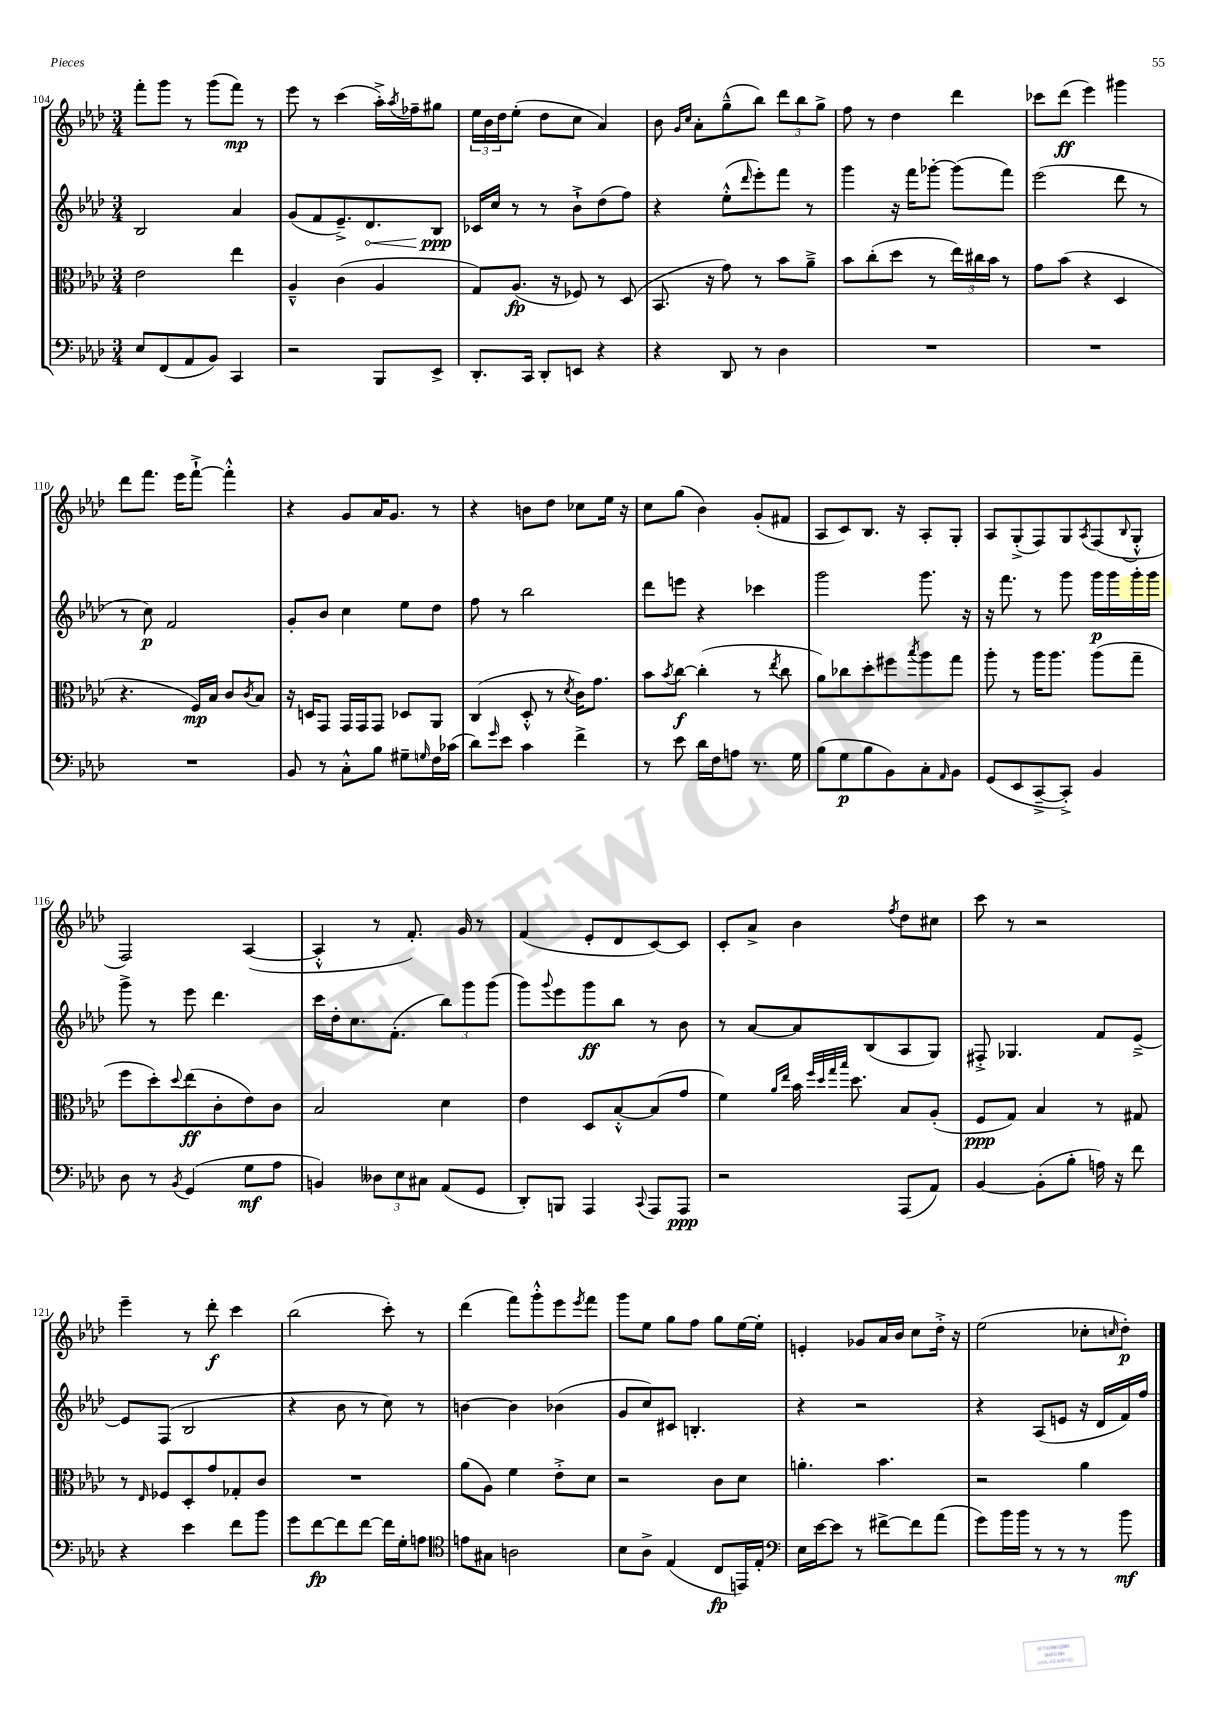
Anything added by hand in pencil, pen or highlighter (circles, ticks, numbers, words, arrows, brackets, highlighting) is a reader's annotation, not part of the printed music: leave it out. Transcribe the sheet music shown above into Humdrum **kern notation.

**kern	**dynam	**kern	**dynam	**kern	**dynam	**kern	**dynam
*part4	*part4	*part3	*part3	*part2	*part2	*part1	*part1
*staff4	*staff4	*staff3	*staff3	*staff2	*staff2	*staff1	*staff1
*clefF4	*	*clefC3	*	*clefG2	*	*clefG2	*
*k[b-e-a-d-]	*	*k[b-e-a-d-]	*	*k[b-e-a-d-]	*	*k[b-e-a-d-]	*
*M3/4	*	*M3/4	*	*M3/4	*	*M3/4	*
=104	=104	=104	=104	=104	=104	=104	=104
8E-/L	.	2e-\	.	2B-/	.	8fff'\L	.
(8FF/	.	.	.	.	.	8ggg\J	.
8AA-/	.	.	.	.	.	8r	.
8BB-/J)	.	.	.	.	.	(8ggg\L	.
4CC/	.	4ee-\	.	4a-/	.	8fff\J)	mp
.	.	.	.	.	.	8r	.
=105	=105	=105	=105	=105	=105	=105	=105
2r	.	4A-~^^/	.	(8g/L	.	8eee-\	.
.	.	.	.	8f/	.	8r	.
.	.	(4c\	.	8.e-~^/)	.	(4ccc\	.
!	!	!	!	!	!LO:HP:b	!	!
.	.	.	.	8.d-/	<	.	.
8BBB-/L	.	4A-/	.	.	.	16aa-'^\LL)	.
.	.	.	.	.	.	8qaa-/	.
.	.	.	.	.	.	16ff-X~\J	.
8EE-^/J	.	.	.	8B-/J	ppp	8gg#X\J	.
.	.	.	.	.	[	.	.
=106	=106	=106	=106	=106	=106	=106	=106
8.DD-'/L	.	8G/L)	.	16c-X/LL	.	24ee-\LL	.
.	.	.	.	.	.	24b-\	.
.	.	.	.	16cc/JJ	.	.	.
.	.	.	.	.	.	24dd-\J	.
.	.	(8.A-/J	fp	8r	.	(8ee-'\J	.
16CC/Jk	.	.	.	.	.	.	.
8DD-'/L	.	.	.	8r	.	8dd-\L	.
.	.	16r	.	.	.	.	.
8EEn/J	.	8F-X/)	.	8b-`^\L	.	8cc\J	.
4r	.	8r	.	(8dd-\	.	4a-/)	.
.	.	(8D-/	.	8ff\J)	.	.	.
=107	=107	=107	=107	=107	=107	=107	=107
4r	.	8.BB-/	.	4r	.	8b-\	.
.	.	.	.	.	.	16qqg/LL	.
.	.	.	.	.	.	16qqcc/JJ	.
.	.	.	.	.	.	8a-'\L	.
.	.	16r	.	.	.	.	.
8DD-/	.	8g\)	.	(8ee-'^^\L	.	(8gg~^^\	.
.	.	.	.	16qqddd-/	.	.	.
8r	.	8r	.	8eee-'\)	.	8bb-\J)	.
4D-\	.	8b-\L	.	8fff\J	.	12ddd-\L	.
.	.	.	.	.	.	12bb-\	.
.	.	8a-~^\J	.	8r	.	.	.
.	.	.	.	.	.	12gg^\J	.
=108	=108	=108	=108	=108	=108	=108	=108
2.r	.	8b-\L	.	4ggg\	.	8ff\	.
.	.	(8cc'\	.	.	.	8r	.
.	.	8dd-\J	.	16r	.	4dd-\	.
.	.	.	.	16fff\KL	.	.	.
.	.	8r	.	[8ggg-X'\J	.	.	.
.	.	24ee-\LL)	.	(8ggg-\L]	.	4ddd-\	.
.	.	24cc#X\	.	.	.	.	.
.	.	24b-\JJ	.	.	.	.	.
.	.	8r	.	8fff\J)	.	.	.
=109	=109	=109	=109	=109	=109	=109	=109
2.r	.	8g\L	.	(2eee-\	.	8ccc-X\L	.
.	.	(8b-\J	.	.	.	(8ddd-\J	ff
.	.	4r	.	.	.	4eee-\)	.
.	.	4D-/	.	8ddd-\	.	4ggg#X\	.
.	.	.	.	8r	.	.	.
!!LO:LB:g=z
=110	=110	=110	=110	=110	=110	=110	=110
2.r	.	4.r	.	8r	.	8ddd-\L	.
.	.	.	.	8cc\)	p	8.fff\J	.
.	.	.	.	2f/	.	.	.
.	.	.	.	.	.	16eee-\KL	.
.	.	16F/LL)	mp	.	.	[8fff`^\J	.
.	.	16B-/JJ	.	.	.	.	.
.	.	8c/L	.	.	.	4fff'^^\]	.
.	.	8qc/	.	.	.	.	.
.	.	8B-/J	.	.	.	.	.
=111	=111	=111	=111	=111	=111	=111	=111
8BB-/	.	16r	.	8g'/L	.	4r	.
.	.	16Dn/KL	.	.	.	.	.
8r	.	8GG/J	.	8b-/J	.	.	.
8C'^^\L	.	16GG/LL	.	4cc\	.	8g/L	.
.	.	16GG/J	.	.	.	.	.
8B-\J	.	8GG/J	.	.	.	16a-/K	.
.	.	.	.	.	.	8.g/J	.
8G#X~\L	.	8D-X/L	.	8ee-\L	.	.	.
16qqGn/	.	.	.	.	.	.	.
16F\L	.	8AA-/J	.	8dd-\J	.	8r	.
(16c-X\JJ	.	.	.	.	.	.	.
=112	=112	=112	=112	=112	=112	=112	=112
8d-\L)	.	(4C/	.	8ff\	.	4r	.
16qqg/	.	.	.	.	.	.	.
8e-\J	.	.	.	8r	.	.	.
4c\	.	8D-'^^/	.	2bb-\	.	8bn\L	.
.	.	8r	.	.	.	8dd-\J	.
.	.	8qd-/	.	.	.	.	.
4f^\	.	16c\KL)	.	.	.	8cc-X\L	.
.	.	8.g\J	.	.	.	.	.
.	.	.	.	.	.	16ee-\Jk	.
.	.	.	.	.	.	16r	.
=113	=113	=113	=113	=113	=113	=113	=113
8r	.	8b-\L	.	8ddd-\L	.	8cc\L	.
.	.	8qb-/	.	.	.	.	.
8e-\	.	[8cc\J	f	8eeen\J	.	(8gg\J	.
16d-\LL	.	(4cc'\]	.	4r	.	4b-\)	.
16F\J	.	.	.	.	.	.	.
8An\J	.	.	.	.	.	.	.
8.r	.	8r	.	4ccc-X\	.	(8g'/L	.
.	.	8qee-/	.	.	.	.	.
.	.	8cc\	.	.	.	8f#X/J	.
16G\	.	.	.	.	.	.	.
=114	=114	=114	=114	=114	=114	=114	=114
(8B-\L	.	8a-\L)	.	2ggg\	.	8A-/L	.
8G\	p	8cc-X\	.	.	.	8c/)	.
8B-\	.	8dd-'\	.	.	.	8.B-/J	.
8BB-\)	.	8ff#X\	.	.	.	.	.
.	.	.	.	.	.	16r	.
.	.	8qbb-/	.	.	.	.	.
8C'\	.	8aa-\	.	8.ggg\	.	8A-'/L	.
16qqAA-/	.	.	.	.	.	.	.
8BB-\J	.	8gg\J	.	.	.	8G'/J	.
.	.	.	.	16r	.	.	.
=115	=115	=115	=115	=115	=115	=115	=115
(8GG/L	.	8aa-'\	.	16r	.	8A-/L	.
.	.	.	.	8.fff\	.	.	.
8EE-/	.	8r	.	.	.	(8G'^/	.
[8CC~^/	.	16aa-\KL	.	8r	.	8F/)	.
.	.	8.aa-\J	.	.	.	.	.
8CC'^/J])	.	.	.	8ggg\	.	8G/	.
.	.	.	.	.	.	8qA-/	.
4BB-/	.	(8aa-\L	.	16ggg\LL	p	(8F/	.
.	.	.	.	16ggg\	.	.	.
.	.	.	.	.	.	8qqB-/	.
.	.	8gg~\J	.	16ggg'\	.	8G'^^/J	.
.	.	.	.	16ggg\JJ	.	.	.
!!LO:LB:g=z
=116	=116	=116	=116	=116	=116	=116	=116
8D-\	.	8ff\L	.	8ggg^\	.	2F/)	.
8r	.	8dd-'\)	.	8r	.	.	.
8qBB-/	.	8qqdd-/	.	.	.	.	.
(4GG/	.	(8ee-\	ff	8eee-\	.	.	.
.	.	8c'\	.	4.ddd-\	.	.	.
8G\L	mf	8e-\)	.	.	.	([4A-/	.
8A-\J	.	8c\J	.	.	.	.	.
=117	=117	=117	=117	=117	=117	=117	=117
4BBn/)	.	2B-/	.	16ccc\LL	.	4A-'^^/]	.
.	.	.	.	16dd-'\J	.	.	.
.	.	.	.	8.cc\	.	.	.
12D--X\L	.	.	.	.	.	8r	.
.	.	.	.	(8.f'\J	.	.	.
12E-\	.	.	.	.	.	.	.
.	.	.	.	.	.	8.f'/)	.
12C#X\J	.	.	.	.	.	.	.
(8AA-/L	.	4d-\	.	12bb-\L)	.	.	.
.	.	.	.	.	.	16g/	.
.	.	.	.	12ggg\	.	.	.
8GG/J	.	.	.	.	.	8r	.
.	.	.	.	(12ggg\J	.	.	.
=118	=118	=118	=118	=118	=118	=118	=118
8DD-'/L)	.	4e-\	.	8ggg\L)	.	(4f/	.
.	.	.	.	8qqggg/	.	.	.
8BBBn/J	.	.	.	8eee-\	.	.	.
4AAA-/	.	8D-/L	.	8ggg\	ff	8e-'/L	.
.	.	[8B-'^^/	.	8bb-\J	.	8d-/	.
8qqCC/	.	.	.	.	.	.	.
8AAA-/L	.	(8B-/]	.	8r	.	[8c/)	.
8AAA-/J	ppp	8g/J	.	8b-\	.	8c/J]	.
=119	=119	=119	=119	=119	=119	=119	=119
2r	.	4f\)	.	8r	.	8c'/L	.
.	.	.	.	[8a-/L	.	8a-^/J	.
.	.	16qqa-/LL	.	.	.	.	.
.	.	16qqee-/JJ	.	.	.	.	.
.	.	16b-\	.	8a-/]	.	4b-\	.
.	.	32qqff/LLL	.	.	.	.	.
.	.	32qqdd-/	.	.	.	.	.
.	.	32qqgg/	.	.	.	.	.
.	.	32qqbb-/JJJ	.	.	.	.	.
.	.	8.dd-\	.	.	.	.	.
.	.	.	.	(8B-/	.	.	.
.	.	.	.	.	.	8qff/	.
(8AAA-/L	.	8B-/L	.	8A-/	.	8dd-\L	.
8AA-/J)	.	(8A-'/J	.	8G/J)	.	8cc#X\J	.
=120	=120	=120	=120	=120	=120	=120	=120
[4BB-/	.	8F/L	ppp	8F#X'^/	.	8ccc\	.
.	.	8G/J)	.	4.G-X/	.	8r	.
(8BB-'\L]	.	4B-/	.	.	.	2r	.
8B-'\J	.	.	.	.	.	.	.
16An\)	.	8r	.	8f/L	.	.	.
16r	.	.	.	.	.	.	.
8f\	.	8G#X/	.	[8e-~^/J	.	.	.
!!LO:LB:g=z
=121	=121	=121	=121	=121	=121	=121	=121
4r	.	8r	.	8e-/L]	.	4eee-~\	.
.	.	16qqE-/	.	.	.	.	.
.	.	8F-X/L	.	(8F/J	.	.	.
4e-\	.	8D-'/	.	2B-/	.	8r	.
.	.	8g/	.	.	.	8ddd-'\	f
8f\L	.	8G-X'/	.	.	.	4ccc\	.
8b-\J	.	8c/J	.	.	.	.	.
=122	=122	=122	=122	=122	=122	=122	=122
8g\L	.	2.r	.	4r	.	(2bb-\	.
[8f\	fp	.	.	.	.	.	.
8f\]	.	.	.	8b-\	.	.	.
[8f\J	.	.	.	8r	.	.	.
16f\LL]	.	.	.	8cc\)	.	8ccc'\)	.
16G'\J	.	.	.	.	.	.	.
8An\J	.	.	.	8r	.	8r	.
=123	=123	=123	=123	=123	=123	=123	=123
*clefC4	*	*	*	*	*	*	*
8en\L	.	(8a-\L	.	[4bn\	.	(4ddd-\	.
8G#X\J	.	8A-\J)	.	.	.	.	.
2An\	.	4f\	.	4b\]	.	8fff\L)	.
.	.	.	.	.	.	8ggg'^^\	.
.	.	8e-'^\L	.	(4b-X\	.	8eee-\	.
.	.	.	.	.	.	8qeee-/	.
.	.	8d-\J	.	.	.	8fff\J	.
=124	=124	=124	=124	=124	=124	=124	=124
8B-\L	.	2r	.	8g/L	.	8ggg\L	.
8A-^\J	.	.	.	8cc/)	.	8ee-\J	.
(4E-/	.	.	.	8c#X/J	.	8gg\L	.
.	.	.	.	4.Bn'/	.	8ff\J	.
8C/L	fp	8c\L	.	.	.	8gg\L	.
16EEn/L)	.	8d-\J	.	.	.	[16ee-\L	.
16E-'/JJ	.	.	.	.	.	16ee-'\JJ]	.
=125	=125	=125	=125	=125	=125	=125	=125
*clefF4	*	*	*	*	*	*	*
16E-\LL	.	4.an'\	.	4r	.	4en'/	.
[16e-\J	.	.	.	.	.	.	.
8e-\J]	.	.	.	.	.	.	.
8r	.	.	.	2r	.	8g-X/L	.
[8f#X^\L	.	4.b-\	.	.	.	16a-/L	.
.	.	.	.	.	.	16b-/JJ	.
8f#\]	.	.	.	.	.	8cc\L	.
(8a-\J	.	.	.	.	.	16dd-'^\Jk	.
.	.	.	.	.	.	16r	.
=126	=126	=126	=126	=126	=126	=126	=126
8g\L)	.	2r	.	4r	.	(2ee-\	.
16b-\L	.	.	.	.	.	.	.
16b-\JJ	.	.	.	.	.	.	.
8r	.	.	.	(8A-/L	.	.	.
8r	.	.	.	8en/J	.	.	.
8r	.	4a-\	.	16r	.	8cc-X'\L	.
.	.	.	.	16d-/LL	.	.	.
.	.	.	.	.	.	16qqccn/	.
8b-\	mf	.	.	16f/)	.	8dd-'\J)	p
.	.	.	.	16ff/JJ	.	.	.
==	==	==	==	==	==	==	==
*-	*-	*-	*-	*-	*-	*-	*-
